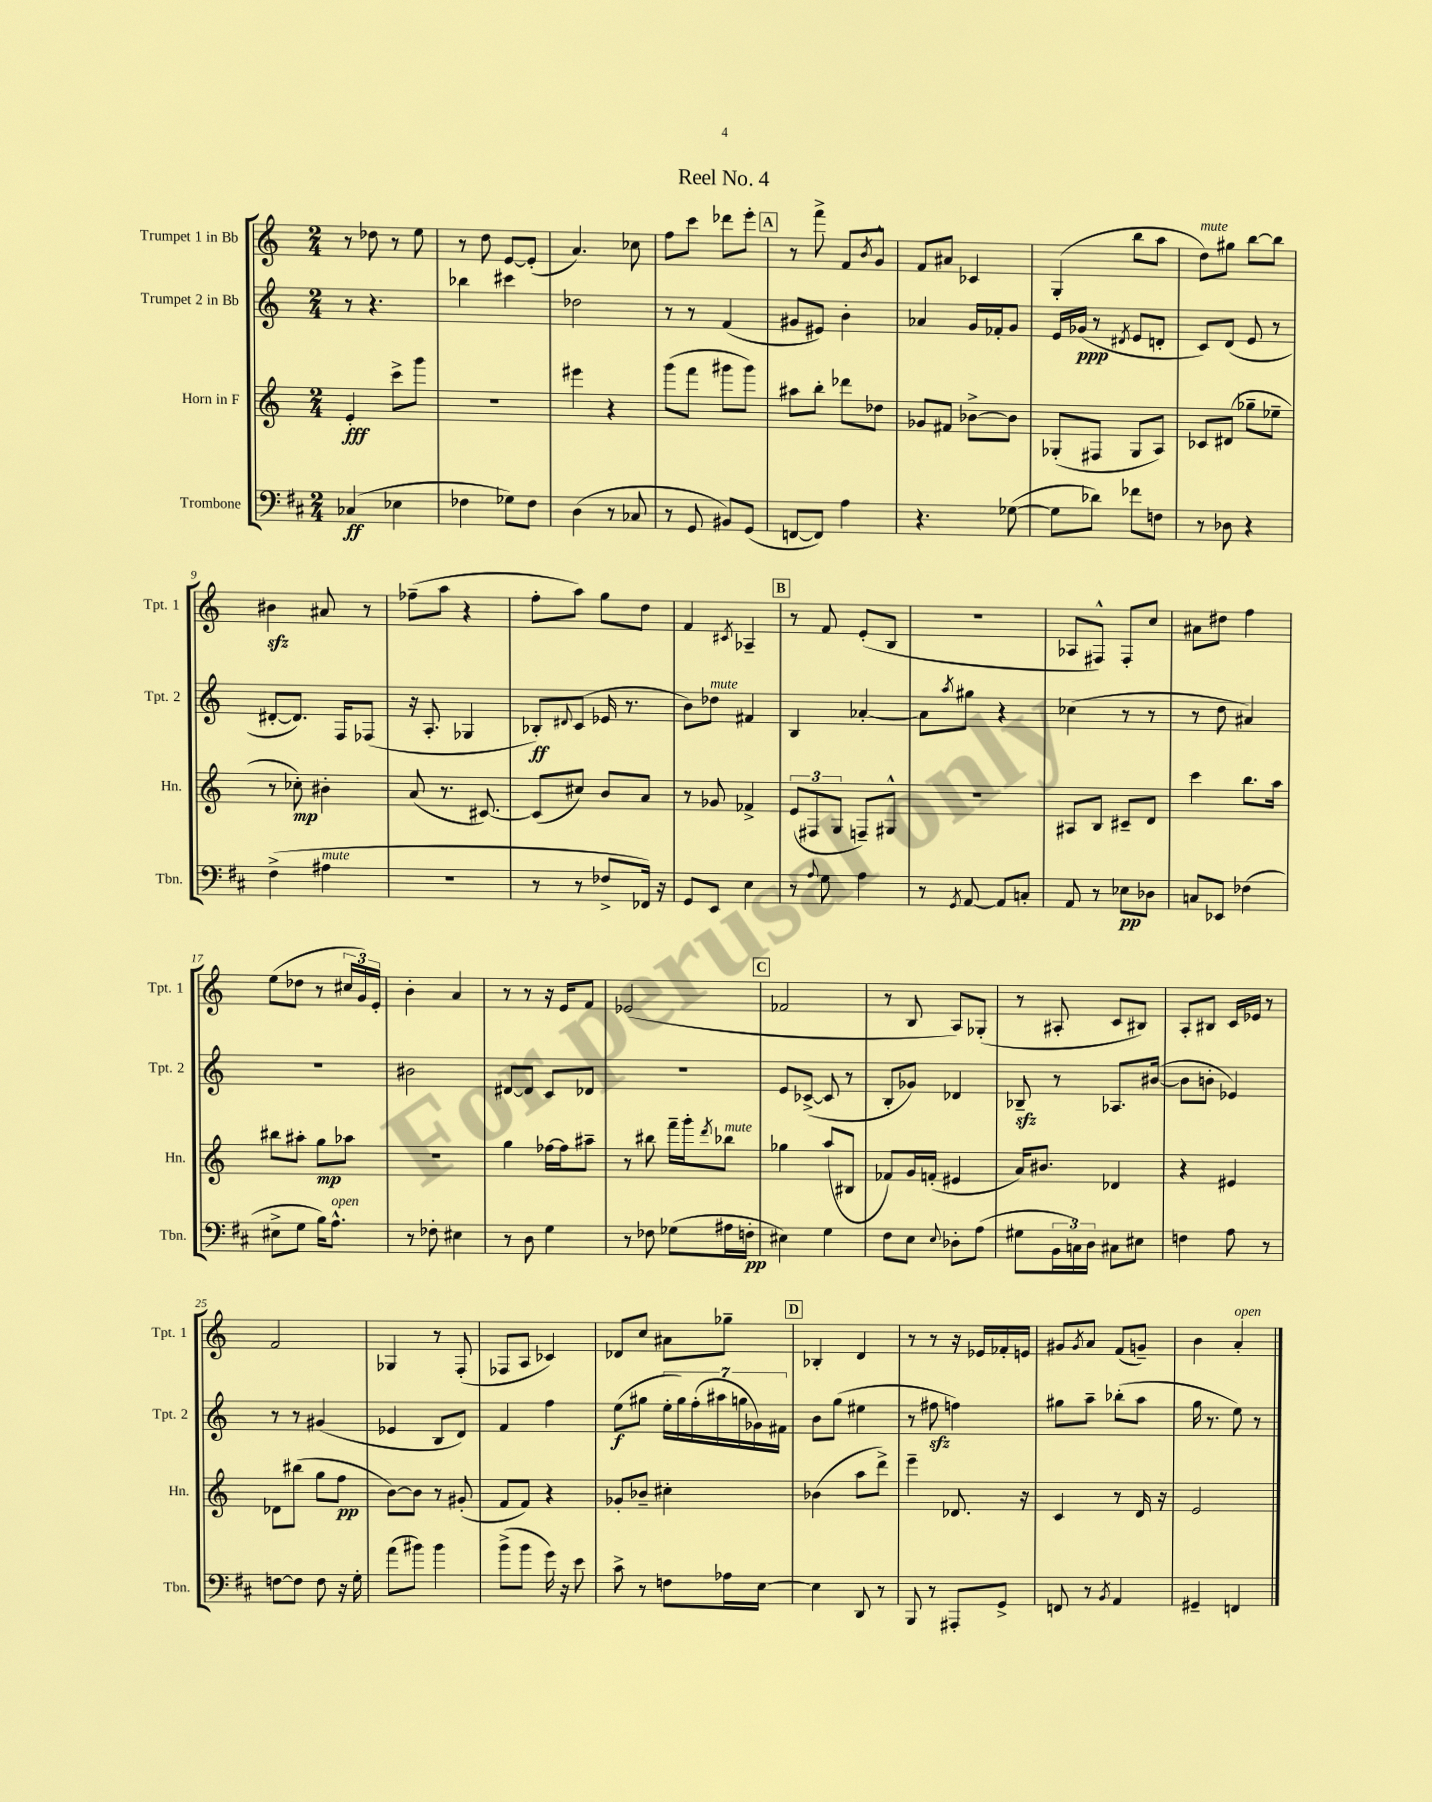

**kern	**kern	**kern	**kern
*staff4	*staff3	*staff2	*staff1
*clefF4	*clefG2	*clefG2	*clefG2
*k[f#c#]	*k[]	*k[]	*k[]
*M2/4	*M2/4	*M2/4	*M2/4
(4C-	4e'	8r	8r
.	.	4.r	8dd-
4E-	8ccc^	.	8r
.	8ggg	.	8ee
=	=	=	=
4F-	2r	4bb-	8r
.	.	.	8dd
8G-)	.	4ccc#	[8e
8F-	.	.	(8e']
=	=	=	=
(4D	4eee#	2dd-	4.a)
8r	4r	.	.
8C-	.	.	8cc-
=	=	=	=
8r	(8ggg	8r	8ff
8GG	8fff	8r	8ccc
8BB#)	8ggg#	(4f	8ddd-
(8GG	8ggg#)	.	8eee'
=	=	=	=
[8FF	8aa#	8g#	8r
8FF])	8bb'	8e#)	8fff^
4A	8ddd-	4b'	8f
.	.	.	8qb
.	8dd-	.	8g^^
=	=	=	=
4.r	8g-	4a-	8f
.	8f#	.	8a#
.	[8b-^	16g	4c-
.	.	16f-'	.
([8G-	8b-]	8g	.
=	=	=	=
8G-]	(8G-'	16e	(4G'
.	.	(16g-	.
8d-)	8F#	8r	.
.	.	8qd#	.
8f-	8G-	8e	8bb
8F	8A)	8d'	8aa
=	=	=	=
8r	8c-	8c)	8dd)
8D-	(8d#	(8d	8gg#
4r	8gg-~	8e	[8bb
.	8ee-~	8r	8bb]
=	=	=	=
(4F#^	8r	[8d#'	4b#
.	8cc-')	8.d#])	.
4A#	4b#'	.	8a#
.	.	16F	.
.	.	(8F-	8r
=	=	=	=
2r	(8a	16r	(8ff-~
.	.	8.A'	.
.	8.r	.	8aa
.	.	4G-	4r
.	[8.c#)	.	.
=	=	=	=
8r	(8c#]	8B-')	8ff'
.	.	8qqd#	.
8r	8cc#)	(8c	8aa)
8F-^	8b	16e-	8gg
.	.	8.r	.
16FF-)	8a	.	8dd
16r	.	.	.
=	=	=	=
8GG	8r	8b)	4f
8EE	8g-	8dd-	.
.	.	.	8qc#
4E	4f-^	4f#	4A-~
=	=	=	=
8r	(12e	4B	8r
.	12F#	.	.
8qqA	.	.	.
8G	.	.	8f
.	12G	.	.
4A	8F~)	[4a-'	(8e'
.	8G#^^	.	8B
=	=	=	=
8r	2r	8a-]	2r
8qGG	.	8qaa	.
[8AA	.	8gg#	.
8AA]	.	4r	.
8C'	.	.	.
=	=	=	=
8AA	8A#	(4cc-	8A-
8r	8B	.	8F#^^)
8E-	8c#~	8r	8F#'
8D-	8d	8r	8cc
=	=	=	=
8C	4ccc	8r	8a#
8EE-	.	8dd	8dd#
(4F-	8.bb	4a#)	4ff
.	16aa	.	.
=	=	=	=
8E#^	8bb#	2r	(8ee
8G	8aa#'	.	8dd-
16B)	8gg	.	8r
8.A^^	.	.	.
.	8aa-	.	24cc#
.	.	.	24g)
.	.	.	24e'
=	=	=	=
8r	2r	2b#	4b'
8F-'	.	.	.
4E#	.	.	4a
=	=	=	=
8r	4gg	[8d#	8r
8D	.	8d#]	8r
4G	[16ff-	8c	16r
.	16ff-]	.	16e
.	8aa#~	8d-	8f
=	=	=	=
8r	8r	2r	(2e-
8F-	8bb#	.	.
(8G-	16fff~	.	.
.	16ggg'	.	.
.	8qddd	.	.
16A#	8bb-	.	.
16F'	.	.	.
=	=	=	=
4E#)	4gg-	8e	2f-
.	.	([8c-^	.
4G	(8aa	8c-]	.
.	8B#	8r	.
=	=	=	=
8F#	8f-)	8B'	8r
8E	16g	8g-)	8B
.	(16f'	.	.
8qqE	.	.	.
8D-'	4e#	4d-	8A)
(8A	.	.	(8G-'
=	=	=	=
8G#	16a)	8B-~	8r
.	8.b#	.	.
24BB	.	8r	8A#'
24C)	.	.	.
24D	.	.	.
8C#	4d-	8.A-	8c
8E#	.	.	8B#)
.	.	([16b#	.
=	=	=	=
4F	4r	8b#]	8A'
.	.	8b'	8B#
8A	4e#	4e-)	16c
.	.	.	16e-
8r	.	.	8r
=	=	=	=
[8F	8d-	8r	2f
8F]	(8bb#	8r	.
8F	8gg	(4g#	.
16r	8ff	.	.
16G'	.	.	.
=	=	=	=
(8a	[8b)	4e-	4G-
8b#)	8b]	.	.
4b#	8r	8B	8r
.	(8g#'	8d)	(8F'
=	=	=	=
(8b^	8f	4f	8F-
8b	8f)	.	8A
16g)	4r	4ff	4c-)
16r	.	.	.
8e	.	.	.
=	=	=	=
8c#^	8g-'	(8ee	8d-
8r	8b-~	8gg#	8cc
8F	4cc#'	28ee'	8a#
.	.	28gg#)	.
.	.	(28ff'	.
.	.	28aa#	.
16A-	.	.	8gg-~
.	.	28gg	.
.	.	28g-)	.
[16E	.	.	.
.	.	28f#	.
=	=	=	=
4E]	(4b-	8b	4B-'
.	.	(8gg	.
8DD	8aa	4ee#	4d
8r	8ddd^)	.	.
=	=	=	=
8BBB	4eee~	8r	8r
8r	.	8ff#	8r
8AAA#'	8.d-	4ff)	16r
.	.	.	16e-
8GG^	.	.	16f-'
.	16r	.	16e
=	=	=	=
8FF	4c	8gg#	8g#
.	.	.	8qg#
8r	.	8aa~	8a
8qBB	.	.	.
4AA	8r	(8bb-'	(8f
.	16d	8aa	8g~)
.	16r	.	.
=	=	=	=
4GG#~	2e	16gg	4b
.	.	8.r	.
4FF	.	8ee)	4a'
.	.	8r	.
==	==	==	==
*-	*-	*-	*-
